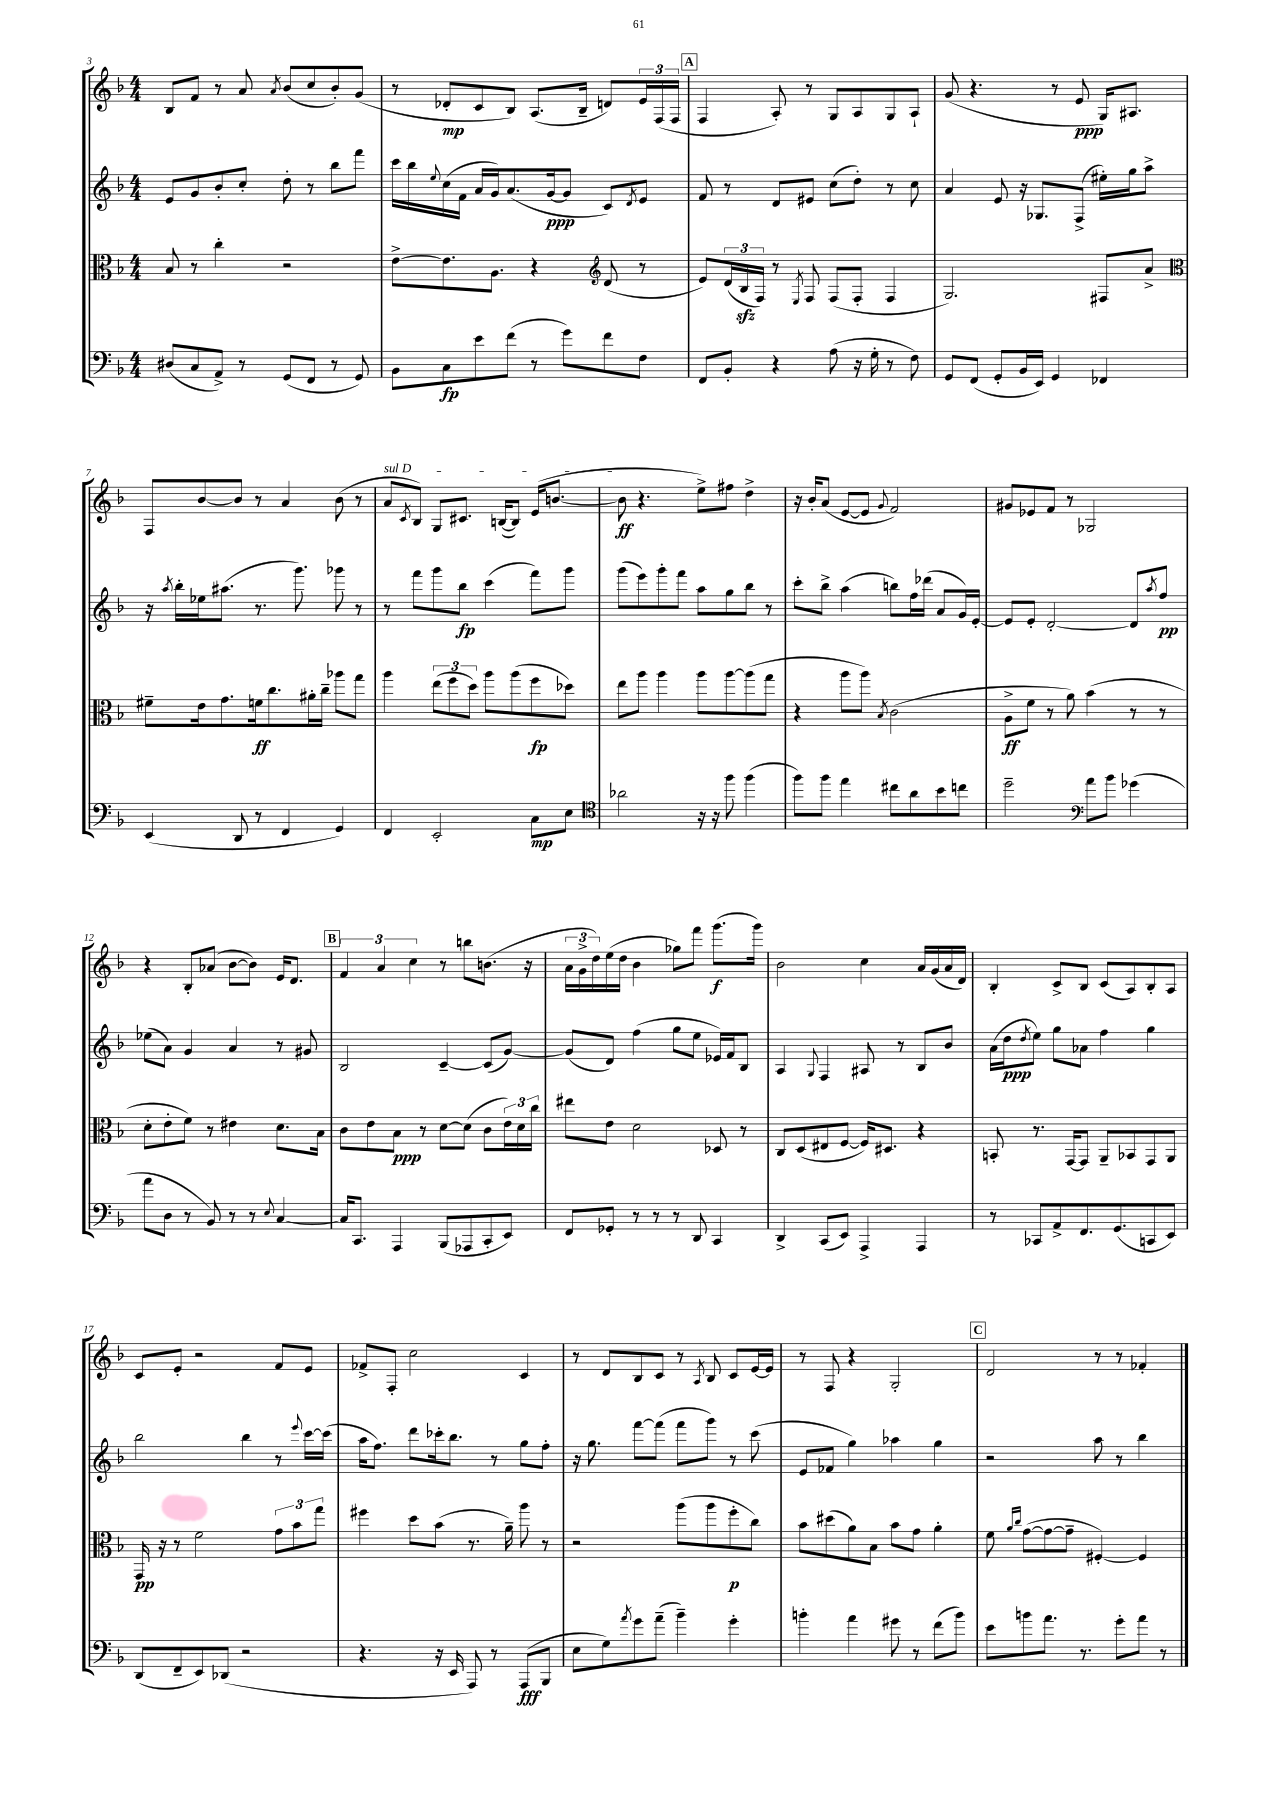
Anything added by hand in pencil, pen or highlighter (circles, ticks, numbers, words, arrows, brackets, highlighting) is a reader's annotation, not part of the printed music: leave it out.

**kern	**kern	**kern	**kern
*staff4	*staff3	*staff2	*staff1
*clefF4	*clefC3	*clefG2	*clefG2
*k[b-]	*k[b-]	*k[b-]	*k[b-]
*M4/4	*M4/4	*M4/4	*M4/4
(8D#	8B-	8e	8B-
8C	8r	8g	8f
8AA^)	4cc'	8b-'	8r
8r	.	8cc'	8a
.	.	.	8qa
(8GG	2r	8dd'	(8b-
8FF	.	8r	8cc
8r	.	8bb-	8b-')
8GG)	.	8fff	(8g
=	=	=	=
8BB-	[8e^	16ccc	8r
.	.	16bb-	.
.	.	8qqee	.
8C	8.e]	(16cc	8d-'
.	.	16f	.
8e	.	16a	8c
.	8.A	16g)	.
(8f	.	(8.a	8B-)
8r	4r	.	(8.A
.	.	[16g	.
8g)	.	8g]	.
.	.	.	16B-~
*	*clefG2	*	*
8f	(8d	8c)	8d)
.	.	8qd	.
8F	8r	8e	24e
.	.	.	(24F
.	.	.	24F
=	=	=	=
8FF	8e)	8f	4F
8BB-'	(24d	8r	.
.	24B-	.	.
.	24F)	.	.
4r	8r	8d	8A')
.	8qE	.	.
.	8F	8e#	8r
(8A	(8F	(8cc	8G
16r	8F'	8dd')	8A
16G'	.	.	.
8r	4F	8r	8G
8F)	.	8cc	8A`
=	=	=	=
8GG	2.G)	4a	(8g
(8FF	.	.	4.r
8GG'	.	8e	.
16BB-	.	16r	.
16EE)	.	8.G-	.
4GG	.	.	8r
.	.	(8F^	8e
4FF-	8F#	16ee#')	16G)
.	.	16gg	8.A#
.	8a^	8aa^	.
=	=	=	=
*	*clefC3	*	*
(4EE	8f#~	16r	8F
.	.	8qaa	.
.	.	16bb-'	.
.	16e	16ee-	[8b-
.	8.g	(8.aa#	.
8DD	.	.	8b-]
8r	16f	8.r	8r
.	8.cc	.	.
4FF	.	.	4a
.	.	8.ggg)	.
.	16a#'	.	.
.	16cc~	.	.
4GG)	8aa-	8ggg-	(8b-
.	8gg	8r	8r
=	=	=	=
4FF	4aa	8r	8a
.	.	.	8qc
.	.	8fff	8B-)
2EE'	(12ee	8ggg	8G
.	12ff	.	.
.	.	8bb-	8.c#
.	12dd)	.	.
.	8aa	(4ccc	.
.	.	.	([16B
.	(8aa	.	8B])
8C	8ff	8fff)	(16e
.	.	.	[8.b
8E	8dd-)	8ggg	.
=	=	=	=
*clefC4	*	*	*
2a-	8ee	(8ggg	8b]
.	8aa	8eee)	4.r
.	4aa	8ggg'	.
.	.	8fff	.
16r	8aa	8aa	8ee^)
16r	.	.	.
8ff	[8aa	8gg	8ff#
(4ff	(8aa]	8bb-	4dd^
.	8gg	8r	.
=	=	=	=
8ff)	4r	8ccc'	16r
.	.	.	16b-'
8ff	.	8bb-^	(8a
4ee	8aa	(4aa	[8e
.	8aa)	.	8e]
.	8qB-	.	8qqg
8cc#	(2c	8bb)	2f)
8a	.	16ff	.
.	.	(16ddd-	.
8b-	.	8a	.
8cc	.	16g)	.
.	.	[16e'	.
=	=	=	=
2dd~	8A^	8e]	8g#
.	8f	8e'	8e-
.	8r	[2d'	8f
.	8a)	.	8r
*clefF4	*	*	*
8a	(4b-	.	2G-
8b-	.	.	.
(4g-	8r	8d]	.
.	.	8qaa	.
.	8r	8ff	.
=	=	=	=
8a	8d'	(8ee-	4r
8D	8e'	8a)	.
8r	8f)	4g	8B-'
8BB-)	8r	.	(8a-
8r	4e#	4a	[8b-
8r	.	.	8b-])
8qqE	.	.	.
[4C	8.d	8r	16e
.	.	.	8.d
.	.	8g#	.
.	16B-	.	.
=	=	=	=
16C]	8c	2B-	6f
8.CC	.	.	.
.	8e	.	.
.	.	.	6a
4AAA	8B-	.	.
.	.	.	6cc
.	8r	.	.
(8BBB-	[8d	[4c~	8r
8AAA-	(8d]	.	8bb
8CC'	8c	(8c]	(8.b
8EE)	24e)	[8g)	.
.	24d	.	.
.	.	.	16r
.	24cc	.	.
=	=	=	=
8FF	8ee#	(8g]	24a
.	.	.	24g^
.	.	.	24dd)
8GG-'	8e	8d)	(16ee
.	.	.	16dd
8r	2d	(4ff	4b-
8r	.	.	.
8r	.	8gg	8gg-)
8DD	.	8ee	8fff
4CC	8D-	16e-)	(8.ggg
.	.	16f	.
.	8r	8B-	.
.	.	.	16ggg)
=	=	=	=
4DD^	8C	4A	2b-
.	(8D	.	.
.	.	8qqG	.
(8CC	8E#	4F	.
8EE)	[8F	.	.
4AAA^	16F])	8A#	4cc
.	8.D#	.	.
.	.	8r	.
4AAA	4r	8B-	16a
.	.	.	(16g
.	.	8b-	16a
.	.	.	16d)
=	=	=	=
8r	8BB'	(16a	4B-'
.	.	16dd	.
.	.	8qdd	.
8CC-	8.r	8ee)	.
8AA^	.	8gg	8c^
.	[16GG	.	.
8.FF	8GG]	8a-	8B-
.	8AA~	4ff	(8c
(8.GG	.	.	.
.	8BB-	.	8A)
8CC	8GG	4gg	8B-'
8EE)	8AA	.	8A
=	=	=	=
(8DD	16GG	2bb-	8c
.	16r	.	.
8FF~	8r	.	8e'
8EE)	2f	.	2r
(8DD-	.	.	.
2r	.	4bb-	.
.	12g	8r	8f
.	12b-	.	.
.	.	8qqeee	.
.	.	[16ccc	8e
.	12gg	.	.
.	.	(16ccc]	.
=	=	=	=
4.r	4ff#	16aa	8f-^
.	.	8.ff)	.
.	.	.	8F'
.	8dd	8ddd	2cc
16r	(8b-	16ccc-'	.
16EE	.	8.bb-	.
8AAA)	8.r	.	.
8r	.	8r	.
.	16a~)	.	.
(8AAA	8aa	8gg	4c
8BBB-	8r	8ff'	.
=	=	=	=
8E	2r	16r	8r
.	.	8.gg	.
8G)	.	.	8d
8qa	.	.	.
8g	.	[8fff	8B-
(8a~	.	(8fff]	8c
4b-~)	(8aa	8fff	8r
.	.	.	8qA
.	8aa	8ggg)	8B-
4g'	8ff'	8r	8c
.	8cc)	(8ccc	[16e
.	.	.	16e]
=	=	=	=
4b'	8b-	8e	8r
.	(8dd#	8f-	8F
4a	8a)	4gg)	4r
.	8B-	.	.
8g#	8b-	4aa-	2G'
8r	8g	.	.
(8f	4a'	4gg	.
8b)	.	.	.
=	=	=	=
8e	8f	2r	2d
.	16qqa	.	.
.	16qqcc	.	.
8b	([8g	.	.
8.a	8g_	.	.
.	8g~]	.	.
8.r	.	.	.
.	[4F#')	8aa	8r
8g'	.	8r	8r
8a	4F#]	4bb-	4f-'
8r	.	.	.
==	==	==	==
*-	*-	*-	*-
